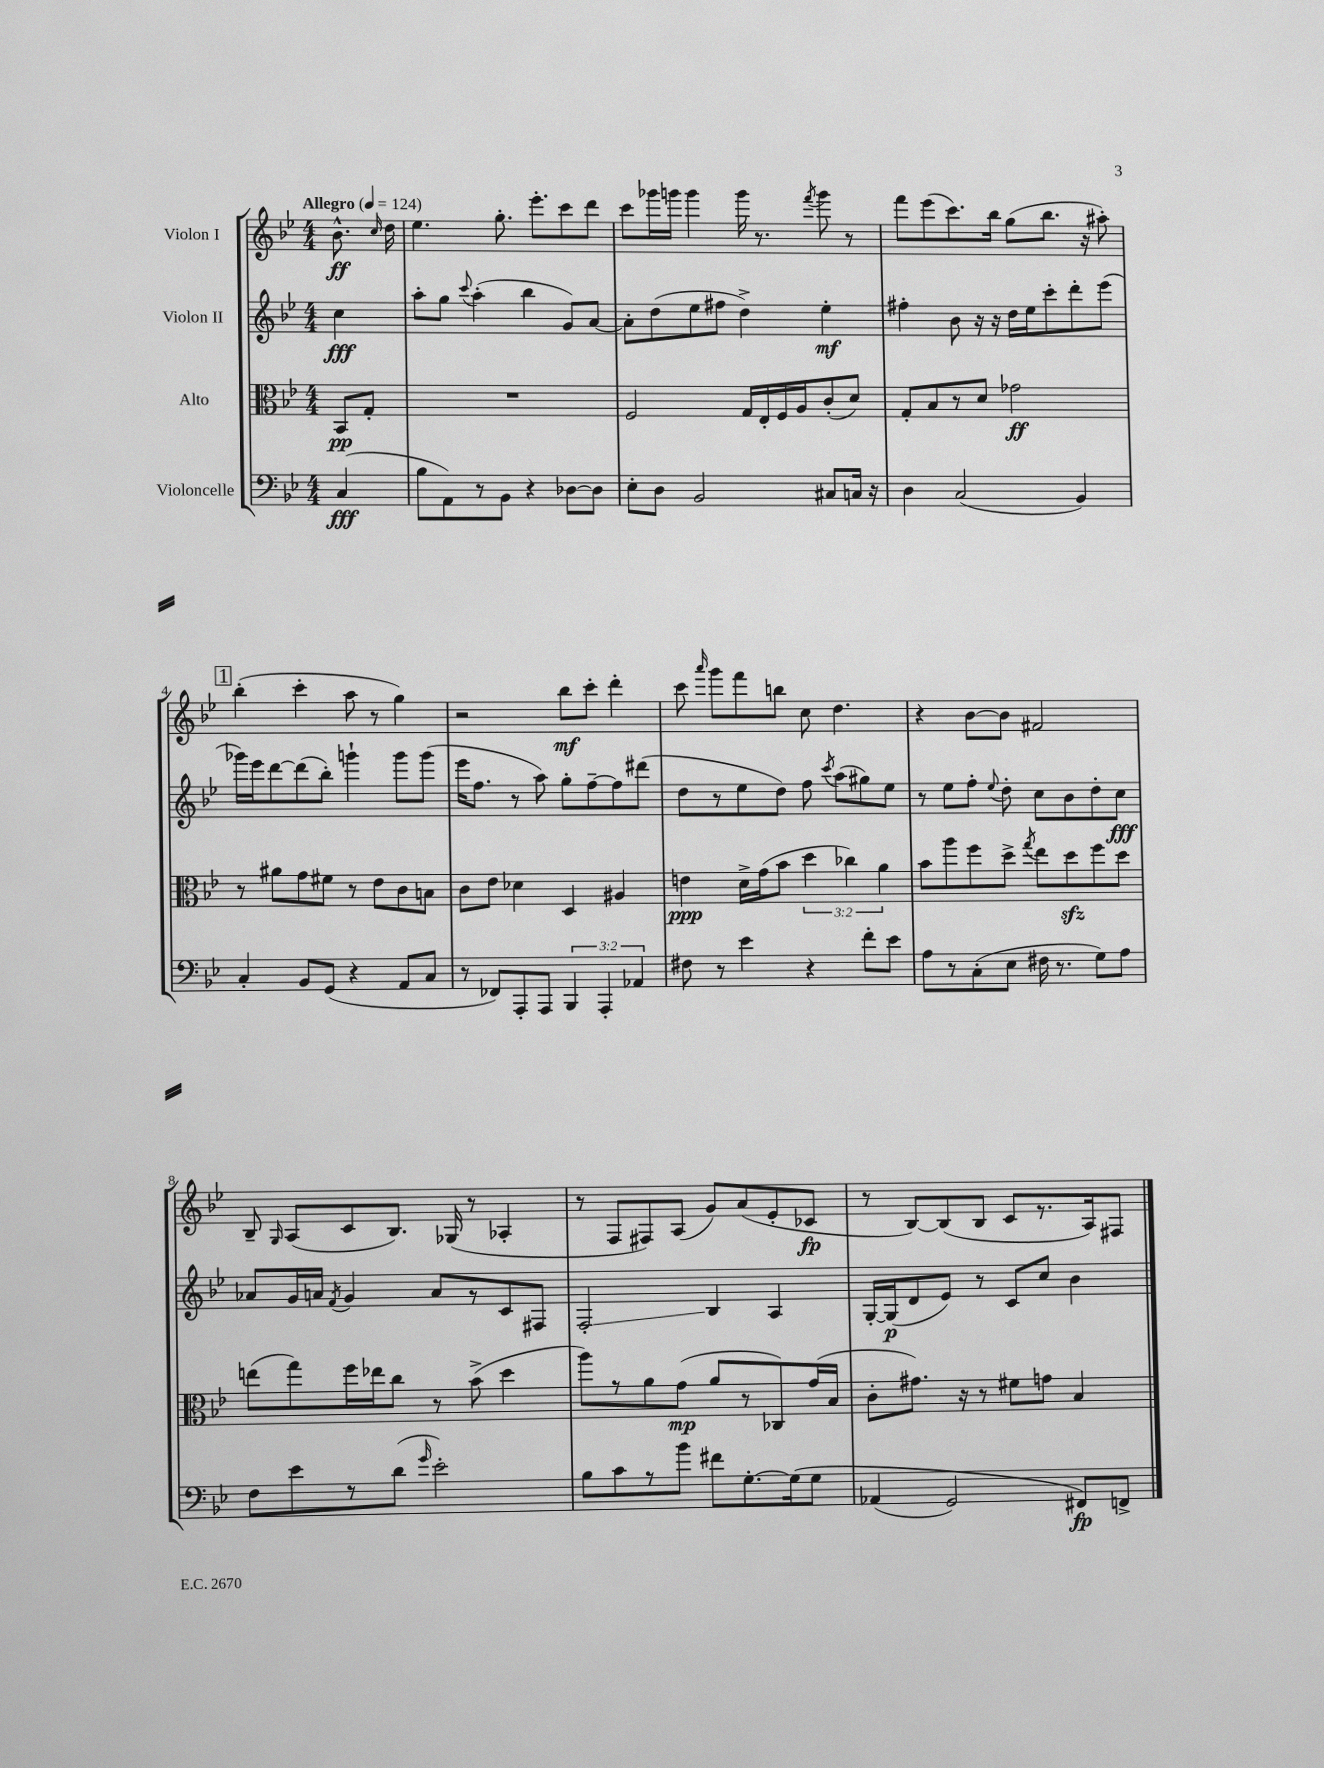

**kern	**kern	**kern	**kern
*staff4	*staff3	*staff2	*staff1
*clefF4	*clefC3	*clefG2	*clefG2
*k[b-e-]	*k[b-e-]	*k[b-e-]	*k[b-e-]
*M4/4	*M4/4	*M4/4	*M4/4
*MM124	*MM124	*MM124	*MM124
(4C	8BB-	4cc	8.b-^^
.	8G'	.	.
.	.	.	16qqcc
.	.	.	16dd
=	=	=	=
8B-	1r	8aa'	4.ee-
8AA)	.	8gg	.
.	.	8qqccc	.
8r	.	(4aa'	.
8BB-	.	.	8.gg'
4r	.	4bb-	.
.	.	.	8.eee-'
[8D-	.	8g)	8ccc
8D-]	.	[8a	8ddd
=	=	=	=
8E-'	2F	8a']	8ccc
8D	.	(8dd	16ggg-
.	.	.	16ggg
2BB-	.	8ee-	4ggg
.	.	8ff#	.
.	16G	4dd^)	16ggg
.	16E-'	.	8.r
.	16F	.	.
.	16A	.	.
.	.	.	8qfff
8C#	(8c'	4ee-'	8ggg
16C	8d)	.	8r
16r	.	.	.
=	=	=	=
4D	8G'	4ff#'	8fff
.	8B-	.	(8eee-
(2C	8r	8b-	8.ccc)
.	8d	16r	.
.	.	16r	16bb-
.	2g-	16dd	(8gg
.	.	16ee-	.
.	.	8ccc'	8.bb-
4BB-)	.	8ddd'	.
.	.	.	16r
.	.	(8eee-	8aa#')
=	=	=	=
4C'	8r	16ggg-)	(4bb-'
.	.	16eee-	.
.	8a#	[8ddd	.
8BB-	8g	(8ddd]	4ccc'
(8GG	8f#	8bb-')	.
4r	8r	4ggg`	8aa
.	8e-	.	8r
8AA	8c	8ggg	4gg)
8C	8B	(8ggg	.
=	=	=	=
8r	8c	16eee-	2r
.	.	8.ff	.
8FF-)	8e-	.	.
8AAA'	4d-	8r	.
8AAA	.	8aa)	.
6BBB-	4D	8gg'	8bb-
.	.	[8ff~	8ccc'
6AAA'	.	.	.
.	4A#	8ff]	4ddd'
6AA-	.	.	.
.	.	(8ddd#	.
=	=	=	=
8F#	4e	8dd	8ccc
.	.	.	16qqaaa
8r	.	8r	8ggg
4e-	16d^	8ee-	8fff
.	(16g	.	.
.	8b-	8dd)	8bb
4r	6dd	8ff	8cc
.	.	8qccc	.
.	.	(8aa	4.dd
.	6cc-)	.	.
8f'	.	8gg#)	.
.	6a	.	.
8e-	.	8ee-	.
=	=	=	=
8A	8b-	8r	4r
8r	8aa	8ee-	.
(8C'	8ff	8ff'	[8b-
.	.	8qqee-	.
8E-	8dd^	8dd'	8b-]
.	8qgg	.	.
16F#	8ee-	8cc	2f#
8.r	.	.	.
.	8dd	8b-	.
8G)	8ff	8dd'	.
8A	8dd	8cc	.
=	=	=	=
8F	(8ee	8a-	8B-~
.	.	.	16qqG
8e-	8gg)	16g	(8A
.	.	16a	.
.	.	8qf	.
8r	16ff	4g	8c
.	16ee-	.	.
(8d	8cc	.	8.B-)
16qqg	.	.	.
2e-')	8r	8a	.
.	.	.	(16G-
.	(8b-^	8r	8r
.	4dd	8c	4A-'
.	.	8F#	.
=	=	=	=
8B-	8aa)	2F'	8r
8c	8r	.	8F
8r	8a	.	8F#)
8b-	(8g	.	(8A
8f#	8a	4B-	8g)
[8.G'	8r	.	(8a
.	8C-)	4A	8e-'
&(16G]	.	.	.
8G	(16g	.	8c-
.	16B-	.	.
=	=	=	=
(4AA-	8c'	[16G'	8r
.	.	(16G]	.
.	8.g#)	8d	[8B-)
2GG)	.	8e-)	(8B-]
.	16r	.	.
.	8r	8r	8B-
.	8f#	8c	8c
.	8g	8cc	8.r
8FF#&)	4B-	4b-	.
.	.	.	16A)
8FF^	.	.	8F#
==	==	==	==
*-	*-	*-	*-
